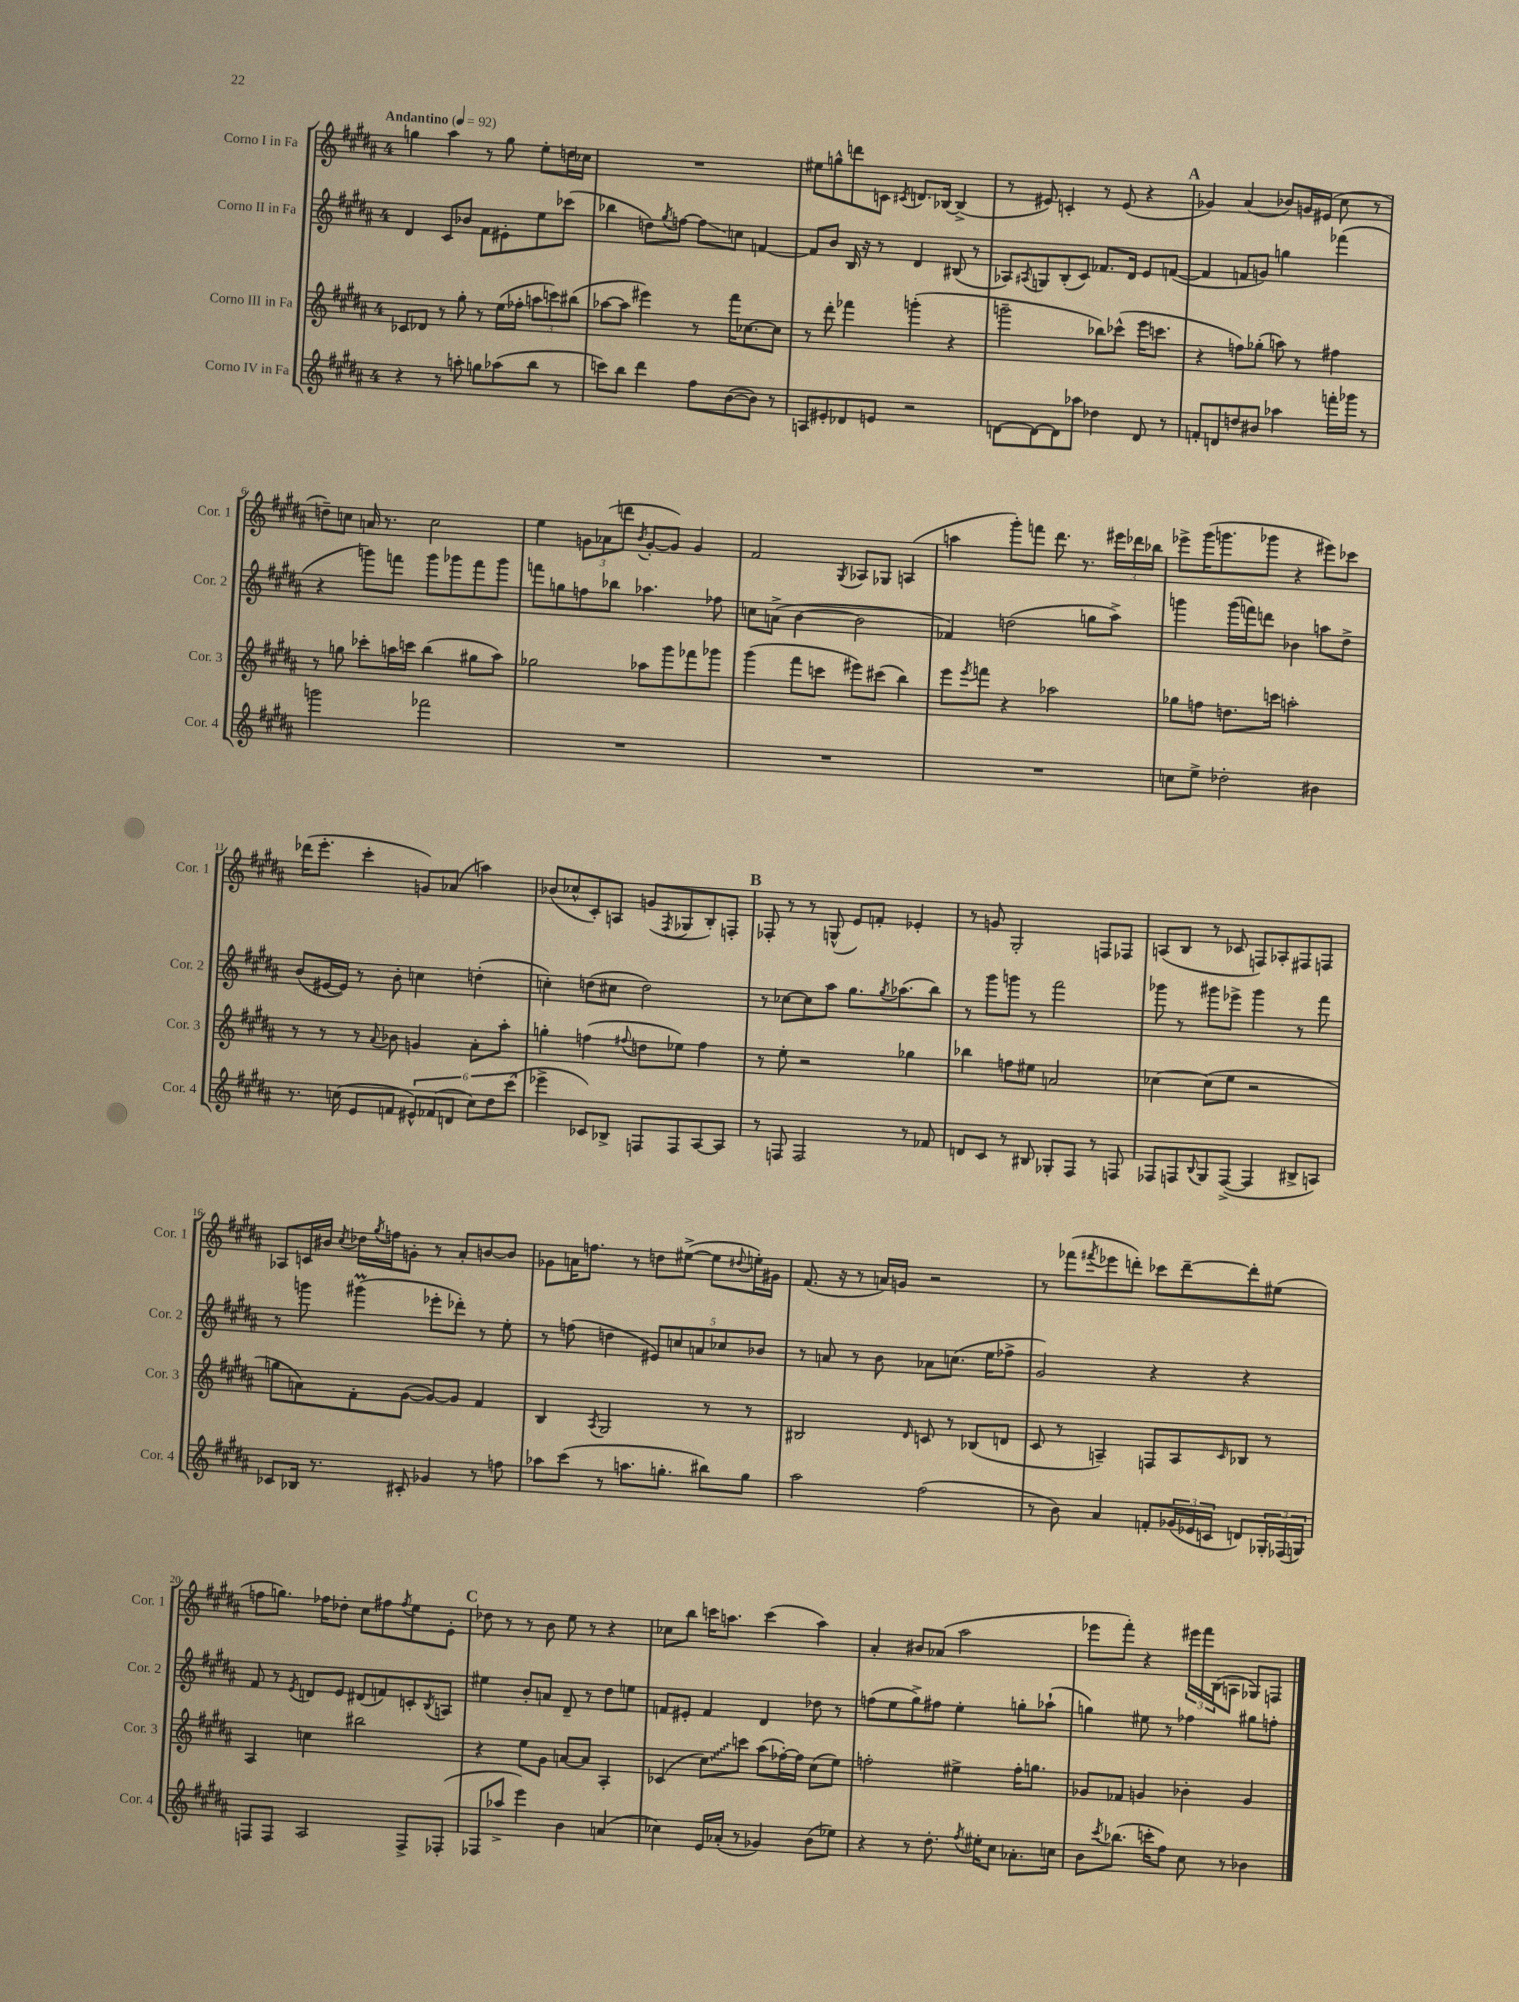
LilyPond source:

<<
\new StaffGroup <<
\new Staff = "s0" \with { instrumentName = "Corno I in Fa" shortInstrumentName = "Cor. 1" } {
    \clef treble \key b \major \once \override Staff.TimeSignature.style = #'single-digit \time 4/4 \tempo "Andantino" 4 = 92
    g''4 ais''4 r8 g''8 e''8-. d''16 ces''16 |
    R1 |
    eis''8 g''8-^ d'''8 c'8 \acciaccatura { cis'8 } d'8. bes16~ bes4->( |
    r8 eis'8) c'4-. r8 eis'8( r4 |
    \mark \markup { \bold "A" } ges'4) ais'4( bes'8) g'16 eis'16( cis''8 r8 |
    d''8--) c''8 a'16 r8. c''2 |
    e''4 \tuplet 3/2 { g'8 aes'8( d'''8 } \acciaccatura { b'8 } g'8~-. g'8) g'4 |
    fis'2 \acciaccatura { gis8 } aes8 ges8 a4( |
    a''4 gis'''8-.) f'''8 dis'''8. r8. \tuplet 3/2 { eis'''16 des'''16 bes''16 } |
    ees'''8-> gis'''16( g'''8. ges'''8 r4 eis'''8) ces'''8 |
    des'''16( e'''8.-. cis'''4-. g'8) aes'8( a''4) |
    bes'8( ces''8-^ cis'8-.) a8 g'8( \acciaccatura { fis8 } ges8 b8-.) f8-. |
    \mark \markup { \bold "B" } fes8-. r8 r8 g8-^( e'8) f'8-. ees'4-. |
    r8 g'8 gis2-. f8 fes8 |
    a8( b8 r8 ces'8 f8) aes8-. fis8 f8 |
    aes8 c'16 bis'16 \acciaccatura { cis''8 } des''16 \acciaccatura { gis''8 } f''16 g'8-. r8 ais'8-. b'8~ b'8 |
    ges'8 a'16 f''8. r8 d''8 eis''8~->( eis''8 \appoggiatura { dis''8 } e''16-.) gis'16 |
    fis'8.( r16 r8 a'16) g'16 r2 |
    r8 fes'''8( \acciaccatura { fis'''8 } ees'''8 d'''8-.) ces'''8 d'''8~-- d'''8-. eis''8( |
    f''8 g''8.) fes''16 des''8-. cis''8 fis''8 \acciaccatura { fis''8 } e''8 e'8-. |
    \mark \markup { \bold "C" } des''8 r8 r8 b'8 e''8 r8 r4 |
    ces''8 b''8 c'''16 a''8. c'''4( a''4) |
    ais'4-. bis'8 aes'8( ais''2 |
    ees'''8 fis'''8-.) r4 \tuplet 3/2 { eis'''16 fis'''16 b16( } a8 ges8) f8 \bar "|." |
}
\new Staff = "s1" \with { instrumentName = "Corno II in Fa" shortInstrumentName = "Cor. 2" } {
    \clef treble \key b \major \once \override Staff.TimeSignature.style = #'single-digit \time 4/4
    dis'4 cis'8 bes'8 fis'8 eis'8-. e''8 ces'''8( |
    bes''4 d''8) \acciaccatura { gis''8 } f''8~ f''8\glissando c''8 f'4~ |
    f'8 b'8 b16 r16 r8 dis'4 bis8( r8 |
    aes8) \acciaccatura { ais8 } g8 b8-.( cis'8) fes'8. dis'16 e'8 f'8~( |
    \mark \markup { \bold "A" } f'4 f'8 g'8) g''4 fes'''4( |
    r4 g'''8) f'''8 g'''8 ges'''8 f'''8 ges'''8 |
    f'''8 g''8 f''8 bes''8 aes''4. fes''8 |
    c''8 a'8->( b'4~ b'2 |
    fes'4) d''2( g''8 ais''8->) |
    g'''4 g'''16( f'''16) d'''8 bes'4 a''8 dis''8-> |
    b'8( eis'16~ eis'16) r8 b'8-. c''4 d''4-.( |
    c''4-.) d''8( cis''8 d''2) |
    \mark \markup { \bold "B" } r8 ces''8~ ces''8 ais''8 gis''8. \acciaccatura { gis''8 } aes''8.( b''8) |
    r8 gis'''8 g'''8 r8 fis'''2 |
    ges'''8 r8 gis'''8 ees'''8-> gis'''4 r8 fis'''8 |
    r8 g'''8 gis'''4\prall( ees'''8-. des'''8-.) r8 e''8-. |
    r8 f''8( d''4 \tuplet 5/4 { eis'8) c''8 a'8 ces''8 bes'8 } |
    r8 a'8 r8 b'8 aes'8 c''8.( e''16 fes''8-> |
    gis'2) r4 r4 |
    fis'8 r8 \acciaccatura { e'8 } d'8 e'8 dis'8( f'8) c'8-. \acciaccatura { b8 } a8 |
    \mark \markup { \bold "C" } eis''4 b'8-. a'8 dis'8-- r8 dis''8 e''8 |
    f'8 eis'8-. f'4 dis'4 des''8 r8 |
    f''8( e''8 gis''8->) fis''8 e''4-. g''8-. aes''8-!( |
    g''4) eis''8 r8 fes''4 gis''8 f''8-. \bar "|." |
}
\new Staff = "s2" \with { instrumentName = "Corno III in Fa" shortInstrumentName = "Cor. 3" } {
    \clef treble \key b \major \once \override Staff.TimeSignature.style = #'single-digit \time 4/4
    ces'8 des'8 r8 gis''8-. r8 e''16( fes''16-. \tuplet 3/2 { a''8 c'''8) bis''8( } |
    aes''8~ aes''8 eis'''4) r8 fis'''16 ces''8.~ ces''8 |
    r8 dis'''8-. fes'''4 g'''4-.( r4 |
    g'''2-- bes''8) ces'''8-^( e'''16 c'''8. |
    \mark \markup { \bold "A" } r4 f''8) ges''8-.( a''8) r8 fis''4 |
    r8 g''8 ces'''8-. a''16 c'''16 b''4( gis''8 a''8) |
    ges''2 aes''8 gis'''8 fes'''8 ges'''8 |
    gis'''4( fis'''8 c'''8 eis'''8) cis'''8( b''4) |
    e'''8 \acciaccatura { e'''8 } f'''8 r4 aes''2 |
    ges''8 f''8 d''8. c'''16 a''2-. |
    r8 r8 r8 \appoggiatura { ais'8 } bes'8 g'4 ais'8-. ais''8-. |
    g''4-. f''4( \appoggiatura { fis''8 } d''8 ees''8) fis''4 |
    \mark \markup { \bold "B" } r8 e''8-. r2 ges''4 |
    bes''4 f''8 eis''8 a'2 |
    ces''4~ ces''8( e''8 r2 |
    g''8 a'8) fis'8-. gis'8~( gis'8~) gis'8 fis'4 |
    b4 \acciaccatura { ais8 } gis2 r8 r8 |
    bis2 \grace { dis'16 } c'8 r8 bes8( d'8 |
    cis'8 r8 a4--) f8 a8 \grace { cis'16 } bes8 r8 |
    ais4 c''4 bis''2 |
    \mark \markup { \bold "C" } r4 e''8 gis'8 a'8~ a'8 ais4-. |
    ces'4( \once \override Glissando.style = #'zigzag cis''8\glissando) c'''8 ais''8( fes''16~-.) fes''16 cis''8( e''8) |
    f''2-. eis''4-> f''16-. g''8. |
    ges'8 fes'8 g'4 bes'4-. g'4 \bar "|." |
}
\new Staff = "s3" \with { instrumentName = "Corno IV in Fa" shortInstrumentName = "Cor. 4" } {
    \clef treble \key b \major \once \override Staff.TimeSignature.style = #'single-digit \time 4/4
    r4 r8 a''8-. g''8 aes''8( b''8 r8 |
    c'''8) b''8 dis'''4 fis''8 b'8~( b'8) r8 |
    a8 eis'8-. des'8 e'8 r2 |
    d'8~ d'8~ d'8 aes''8 des''4 d'8 r8 |
    \mark \markup { \bold "A" } f'8-. d'8 d''8 bis'8 aes''4 f'''16-. ges'''16 r8 |
    g'''2 fes'''2 |
    R1 |
    R1 |
    R1 |
    c''8 e''8-> des''2-. bis'4 |
    r8. c''16( e'8 f'8 \tuplet 6/4 { eis'8-^) fes'8( d'8 c''8) dis''8 cis'''8( } |
    ees'''4-> ces'8) bes8-> f8 f8 ais8~ ais8 |
    \mark \markup { \bold "B" } r8 f8 f2 r8 fes'8 |
    d'8 cis'8 r8 bis8 ges8-. fis8 r8 f8 |
    fes8 f8 \appoggiatura { b8 } gis8 f8~->( f4 bis8-> a8) |
    ces'8 bes16 r8. cis'8-. ges'4 r8 f''8 |
    aes''8 cis'''8( r8 a''8. g''8.-. bis''8) g''8 |
    ais''2 fis''2( |
    r8 b'8) ais'4 f'8-. \tuplet 3/2 { ges'16( ees'16 c'16 } d'8) \tuplet 3/2 { ges16-. fes16( g16) } |
    f8 f8 ais2 f8-> fes8-.( |
    \mark \markup { \bold "C" } fes8 aes''8-> e'''4) b'4 a'4( |
    ces''4) e'16 aes'16-.( r8 ges'4) b'8( ees''8) |
    r4 r8 dis''8.-. \acciaccatura { fis''8 } eis''16-. cis''8 aes'8.-. c''16 |
    b'8 \acciaccatura { cis'''8 } bes''8.( c'''16-. fis''8) cis''8 r8 bes'4 \bar "|." |
}
>>
>>
